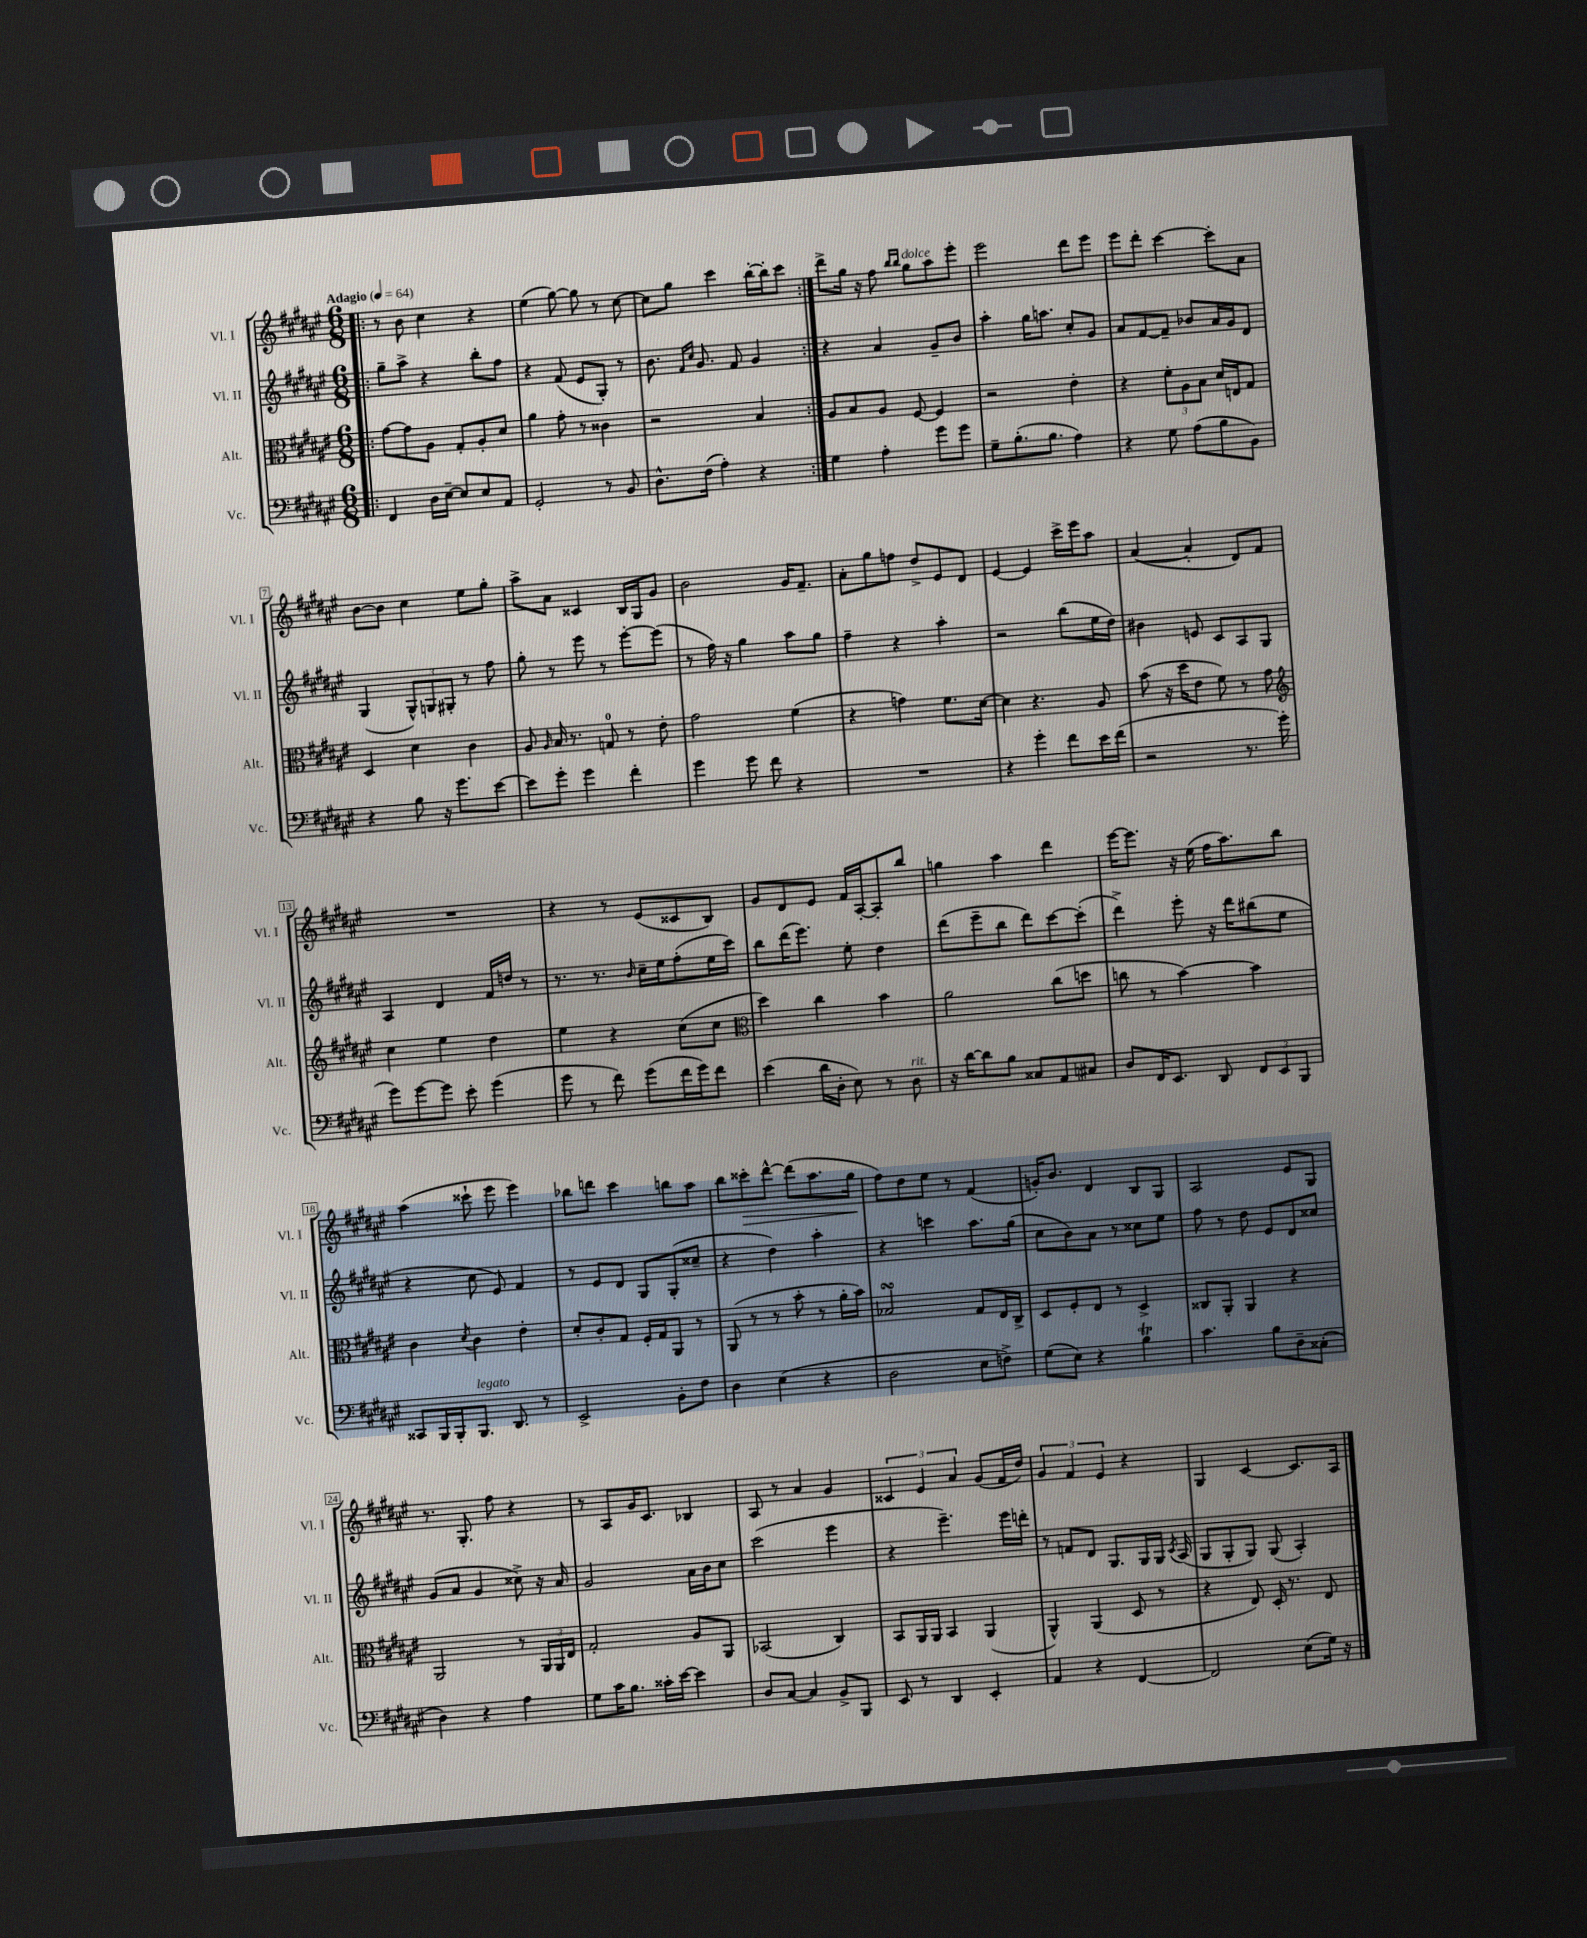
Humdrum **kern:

**kern	**kern	**kern	**kern
*staff4	*staff3	*staff2	*staff1
*clefF4	*clefC3	*clefG2	*clefG2
*k[f#c#g#d#a#e#]	*k[f#c#g#d#a#e#]	*k[f#c#g#d#a#e#]	*k[f#c#g#d#a#e#]
*M6/8	*M6/8	*M6/8	*M6/8
*MM64	*MM64	*MM64	*MM64
=!|:	=!|:	=!|:	=!|:
4FF#/	[8g#\L	8gg#~\L	8r
.	8g#\]	8aa#^\J	8b\
16D#\LL	8A#\J	4r	4cc#\
[16E#~\JJ	.	.	.
8E#/]L	8G#'/L	.	.
8E#/	8A#'/	8bb'\L	4r
8AA#/J	8d#/J	8ff#\J	.
=	=	=	=
2GG#'/	4a#\	4r	(4ee#\
.	8g#'\	(8f#/	[8gg#\)
.	8r	8e#/L	8gg#\]
8r	4c##\	8G#'/J)	8r
8BB/	.	8r	[8cc#\
=	=	=	=
8.D#^^\L	2r	8.b\	8cc#\]L
.	.	.	8gg#\J
.	.	16qqf#/LL	.
.	.	16qqcc#/JJ	.
(16F#\Jk	.	8.g#/	.
4A#'\)	.	.	4ccc#\
.	.	8f#/	.
4r	4B/	4g#/	[16bb'\LL
.	.	.	16bb'\]J
.	.	.	8ccc#\J
=:|!	=:|!	=:|!	=:|!
4G#\	8A#/L	4r	8ddd#^\L
.	8B/	.	16gg#\Jk
.	.	.	16r
4A#'\	8A#/J	4a#/	8ff#\
.	.	.	16qqbb/LL
.	.	.	16qqbb/JJ
.	[8F#/	.	8gg#\L
8g#\L	4F#/]	8g#~/L	8aa#\
8g#\J	.	8b/J	8eee#'\J
=	=	=	=
8G#~\L	2r	4aa#'\	2eee#\
(8.B'\	.	.	.
.	.	16gg#\LK	.
8.B\J	.	8.aa\J	.
4A#\)	4e#'\	8cc#'/L	8ddd#\L
.	.	8g#/J	8eee#\J
=	=	=	=
4r	4r	8a#/L	8eee#\L
.	.	[8f#/	8ddd#'\J
8G#\	12f#'\L	8f#~/]J	[4ccc#\
.	12A#\	.	.
(8A#\L	.	8b-/L	.
.	12B\J	.	.
8B\	16d#/LL	16a#/L	8ccc#'\]L
.	16E/J	16g#/J	.
8BB\J)	8G#/J	8d#/J	8a#\J
=	=	=	=
4r	4D#/	(4G#/	[8b\L
.	.	.	8b\]J
8B\	4d#\	12G#^^/L)	4cc#\
.	.	12G/	.
16r	.	.	.
.	.	12G#'/J	.
8.g#\L	.	.	.
.	4c#\	8r	8ee#\L
[8e#\J	.	8ff#\	8gg#'\J
=	=	=	=
8e#\]L	8A#/	8gg#'\	8aa#^\L
.	16qqA#/	.	.
8g#'\J	16B/	8r	8a#\J
.	8.r	.	.
4g#\	.	8eee#\	4c##/
.	8G/	8r	.
4f#'\	8r	[8eee#'\L	16B/LL
.	.	.	16G#/J
.	8e#'\	(8eee#\]J	8g#/J
=	=	=	=
4g#\	2g#\	8r	2b\
.	.	16ff#\)	.
.	.	16r	.
8g#\	.	4gg#\	.
8f#\	.	.	.
4r	(4f#\	8aa#\L	16g#/LK
.	.	.	8.f#~/J
.	.	8gg#\J	.
=	=	=	=
2.r	4r	4ff#~\	8a#'\L
.	.	.	8gg#\
.	4g\)	4r	8ff\J
.	.	.	8dd#^/L
.	8.f#\L	4aa#'\	8e#/
.	.	.	8d#/J
.	[16d#\Jk	.	.
=	=	=	=
4r	4d#\]	2r	[4e#/
4g#'\	4.r	.	4e#/]
8f#\L	.	(8bb\L	16ccc#^\LL
.	.	.	16eee#\J
16e#\L	8A#/	16ee#\L	8aa#\J
(16f#\JJ	.	16dd#\JJ)	.
=	=	=	=
2r	(8b\	4b#\	([4a#/
.	16r	.	.
.	16dd#\LK	.	.
.	8e#\J	8e/	4a#'/]
.	8f#\)	8c#/L	.
8.r	8r	8A#/	8d#/L)
.	8g#\	8G#/J	8f#/J
16g#'\	.	.	.
=	=	=	=
*	*clefG2	*	*
8g#\L)	4cc#\	4A#/	2.r
[8g#\	.	.	.
8g#\]J	4ee#\	4d#/	.
8e#'\	.	.	.
(4g#\	4dd#\	16f#/LL	.
.	.	16dd/JJ	.
.	.	8r	.
=	=	=	=
8g#\	4ee#\	8.r	4r
8r	.	.	.
.	.	8.r	.
8f#\)	4r	.	8r
.	.	16qqb/	.
(8g#\L	.	16cc#~\LL	(8e#/L
.	.	16ee#\J	.
16f#\L	(8cc#\L	(8ff#'\	8c##/
16g#\J)	.	.	.
8f#\J	8cc#\J	16ee#\L	8B/J)
.	.	16ccc#\JJ)	.
=	=	=	=
*	*clefC3	*	*
(4e#\	4dd#\)	8bb\L	8g#/L
.	.	(16ddd#\K	8d#/
.	.	8.eee#\J)	.
16d#\LL	4cc#\	.	8e#/J
16D#'\JJ	.	.	.
8E#\)	.	8ee#'\	16f#/LL
.	.	.	[16A#'/J
8r	4b\	4dd#\	8A#'/]
8D#\	.	.	8bb/J
=	=	=	=
16r	2a#\	(8ddd#\L	4gg\
[16d#\LK	.	.	.
8d#\]	.	8eee#~\	.
8B\J	.	8bb\J	4aa#\
8C##/L	.	8ddd#\L)	.
8AA#/	(8cc#\L	[8ccc#\	4ddd#\
8C#/J	8dd\J	(8ccc#'\]J	.
=	=	=	=
8D#/L	8cc\	4ddd#^\)	[16eee#\LK
.	.	.	8.eee#\]J
16FF#/K	8r	.	.
8.EE#/J	.	.	.
.	[4b\)	8eee#'\	16r
.	.	.	(16ee#\
8DD#/	.	16r	16ff#\LK
.	.	16ddd#\LK	8.aa#\)
12FF#/L	4b\]	(8bb#\	.
12EE#/	.	.	.
.	.	8ee#\J	8bb\J
12BBB/J	.	.	.
=	=	=	=
8CC##/L	4c#\	4r	(4aa#\
16BBB/L	.	.	.
16BBB'/J	.	.	.
.	8qd#/	.	.
8.BBB/J	4c#\	8cc#\	8ccc##`\
.	.	8e#/)	8eee#\
8.DD#/	.	.	.
.	4e#'\	4f#/	4eee#\)
8r	.	.	.
=	=	=	=
2EE#^/	8d#'/L	8r	8bb-\L
.	8c#'/	8e#/L	8ddd\J
.	8G#/J	8d#/J	4ccc#\
.	16F#'/LL	8G#/L	.
.	16G#/J	.	.
8BB'\L	8AA#/J	(8G#'/	8bb\L
8F#\J	8r	8cc##~/J	8aa#\J
=	=	=	=
4D#\	(8AA#/	4r	8bb\L
.	8r	.	8ccc##'\
(4E#\	8r	4dd#\)	[8ddd#^^\J
.	8b'\	.	(8ddd#\]L
4r	8r	4aa#'\	8.aa#\
.	16a#'\LL	.	.
.	16b\JJ)	.	16gg#\Jk
=	=	=	=
2D#\	2B-/	4r	8ff#\L)
.	.	.	8dd#\
.	.	4ccc\	8ee#\J
.	.	.	8r
8E#\L	8G#/L	8.aa#\L	(4f#/
8F^\J)	16E#/L	.	.
.	16C#^/JJ	(16gg#\Jk	.
=	=	=	=
(8G#\L	8D#/L	8cc#\L	16g'/LK)
.	.	.	8.b/J
8E#\J)	8F#'/	8b\)	.
4r	8E#/J	8a#\J	4d#/
.	8r	8r	.
4B\	4D#^/	8cc##\L	8B/L
.	.	8ee#\J	8G#/J
=	=	=	=
4.c#\	8C##/L	8ff#\	2A#/
.	8AA#'/J	8r	.
.	4AA#/	8dd#\	.
8B\L	.	8e#/L	.
8D#~\	4r	8d#/	8e#/L
(8C##'\J	.	8cc##/J	8G#/J
=	=	=	=
4D#\)	2AA#/	(8g#/L	8.r
.	.	8a#/J	.
.	.	.	8.G#'/
4r	.	4g#/	.
.	.	.	8ff#\
4A#\	8r	8cc##^\)	4r
.	24AA#/LL	16r	.
.	24AA#/	.	.
.	.	16a#/	.
.	24E#/JJ	.	.
=	=	=	=
8G#\L	2G#'/	2g#/	8r
16c#\K	.	.	8A#/L
8.B\J	.	.	.
.	.	.	16g#/K
.	.	.	8.c#/J
16c##'\LL	.	.	.
[16e#\JJ	.	.	.
4e#\]	8A#/L	16a#\LL	4B-/
.	.	16b\J	.
.	8AA#/J	8cc#\J	.
=	=	=	=
8D#/L	(2BB-/	(2ccc#\	8A#/
[8C#/J	.	.	8r
4C#/]	.	.	4a#/
8BB^/L	4C#/)	4eee#\	4g#/
8BBB/J	.	.	.
=	=	=	=
8EE#/	8BB/L	4r	6c##/
8r	16AA#/L	.	.
.	.	.	6e#/
.	16AA#/JJ	.	.
4DD#/	4BB/	4.eee#~\)	.
.	.	.	6a#/
4EE#'/	(4AA#/	.	(8g#/L
.	.	16eee#\LL	16f#/L
.	.	16ddd'\JJ	16dd#/JJ)
=	=	=	=
4AA#/	4AA#^^/)	8r	6g#/
.	.	8f/L	.
.	.	.	6f#/
4r	(4AA#/	8d#/J	.
.	.	.	6e#/
.	.	8.G#/L	.
[4FF#/	8D#/	.	4r
.	.	16G#/L	.
.	8r	16G#/JJ	.
.	.	8qc#/	.
.	.	(16A#/	.
=	=	=	=
2FF#/]	4r	8G#/L	4G#/
.	.	8G#'/	.
.	8E#/)	8G#/J)	[4c#/
.	16D#'/	(8G#/	.
.	8.r	.	.
(8E#\L	.	4A#'/)	8.c#/]L
16G#\Jk)	8E#/	.	.
16r	.	.	16A#/Jk
==	==	==	==
*-	*-	*-	*-
